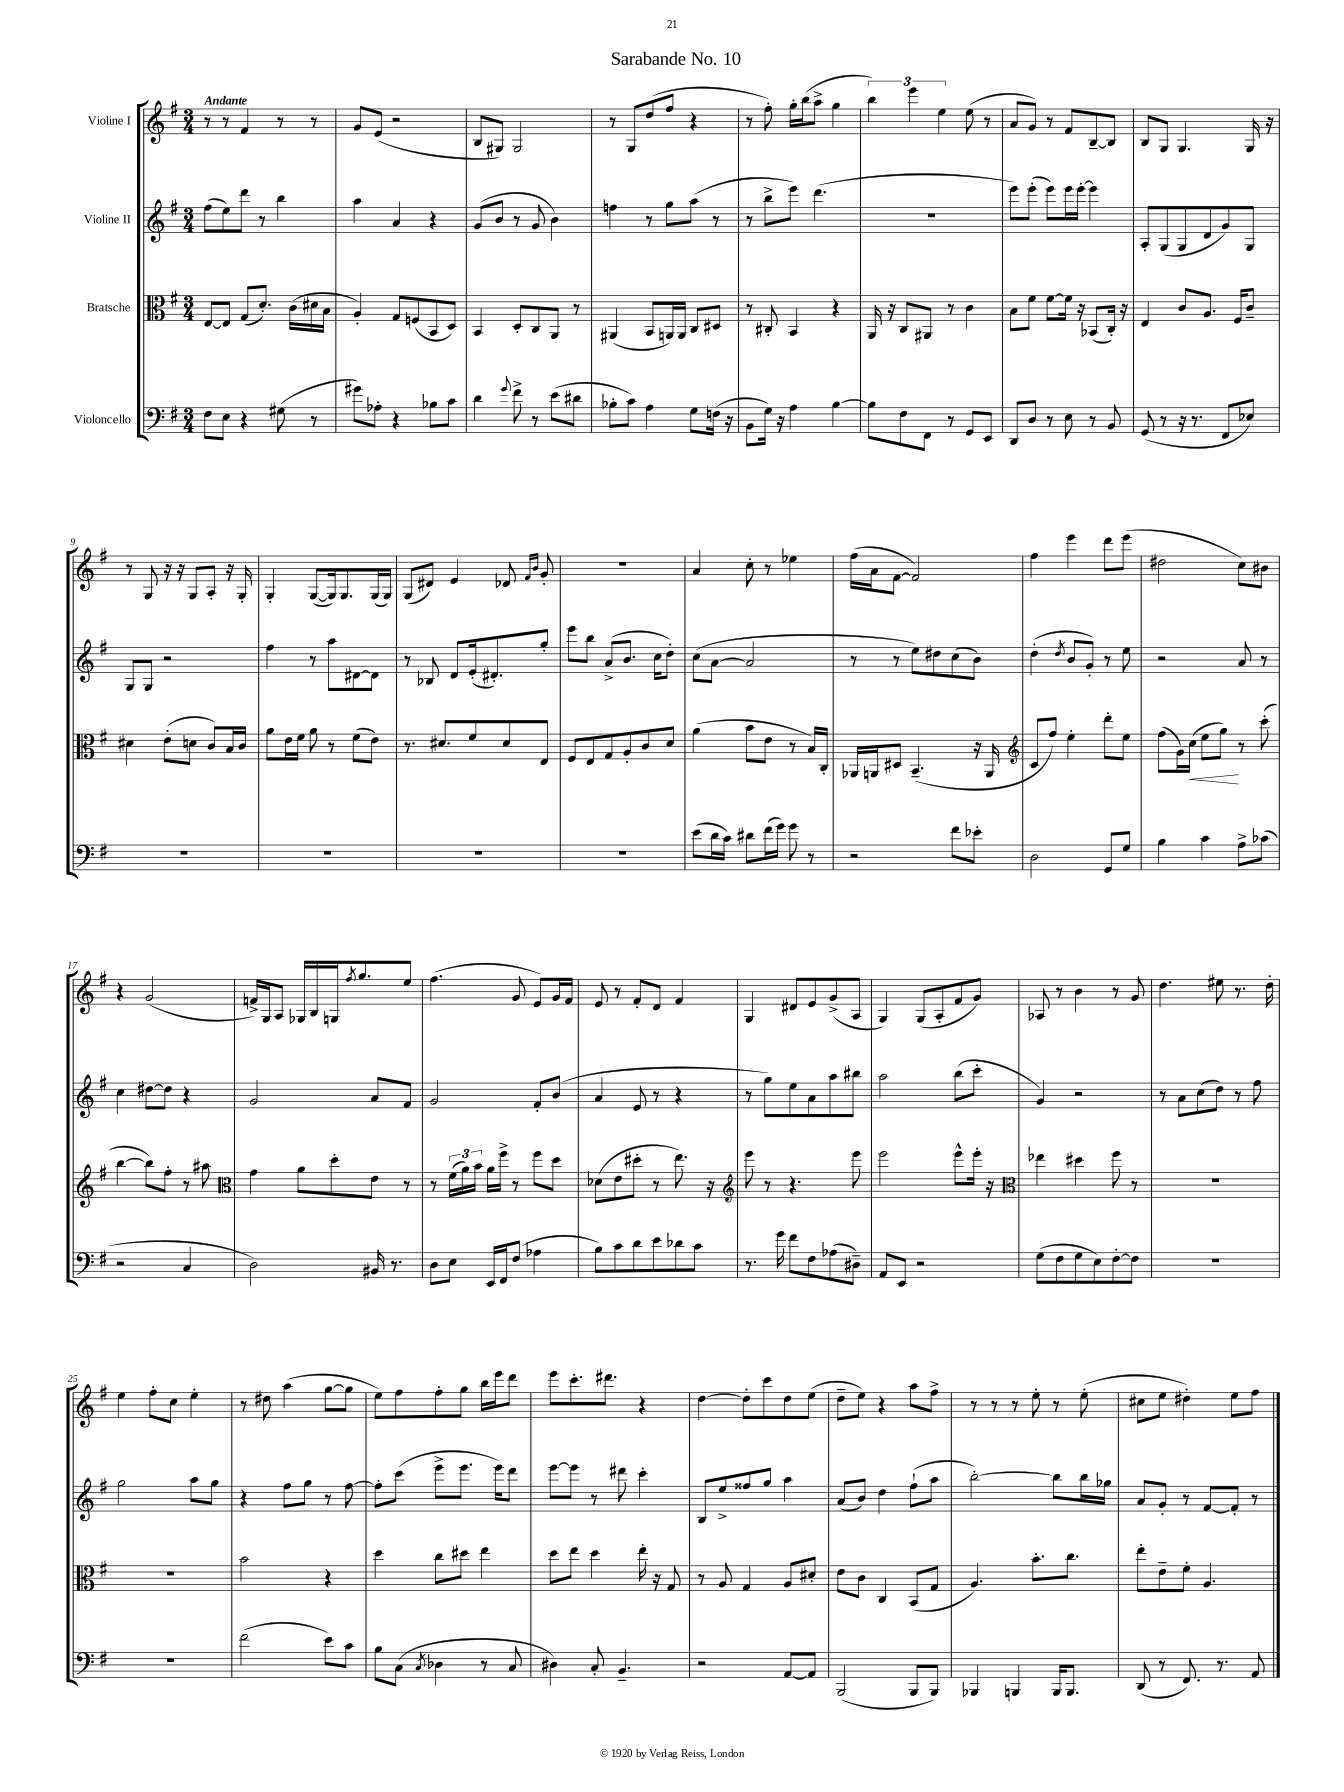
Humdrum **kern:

**kern	**kern	**dynam	**kern	**kern
*part4	*part3	*part3	*part2	*part1
*staff4	*staff3	*staff3	*staff2	*staff1
*I"Violoncello	*I"Bratsche	*	*I"Violine II	*I"Violine I
*clefF4	*clefC3	*	*clefG2	*clefG2
*k[f#]	*k[f#]	*	*k[f#]	*k[f#]
*M3/4	*M3/4	*	*M3/4	*M3/4
=1	=1	=1	=1	=1
!	!	!	!	!LO:TX:a:B:t=Andante
8F#\L	[8E/L	.	(8ff#\L	8r
8E\J	8E/J]	.	8ee\)	8r
4r	(8G/L	.	8ddd\J	4f#/
.	8.d'/J)	.	8r	.
(8G#X\	.	.	4bb\	8r
.	(16c\LL	.	.	.
8r	16d#X\	.	.	8r
.	16B\JJ	.	.	.
=2	=2	=2	=2	=2
8g#X\L)	4A'/)	.	4aa\	8g/L
8A-X'\J	.	.	.	(8e/J
4r	8G/L	.	4a/	2r
.	(8Fn/	.	.	.
8B-X\L	8BB/	.	4r	.
8c\J	8D/J)	.	.	.
=3	=3	=3	=3	=3
4d\	4BB/	.	(8g/L	8B/L
.	.	.	8b/J	8G#X/J)
8qqg/	.	.	.	.
8f#^\	8D'/L	.	8r	2G#/
8r	8C/	.	8g/	.
(8e\L	8AA/J	.	4b\)	.
8d#X\J	8r	.	.	.
=4	=4	=4	=4	=4
8B-X'\L	(4AA#X/	.	4ffn\	8r
8c\J)	.	.	.	8G/L
4A\	8BB/L	.	8r	(8dd/
.	16AAn/L)	.	8gg\L	8ff#/J
.	16AA/JJ	.	.	.
8G\L	8C/L	.	(8aa\J	4r
(16Fn\Jk	8D#X/J	.	8r	.
16r	.	.	.	.
=5	=5	=5	=5	=5
8BB\L	8r	.	8r	8r
16G\Jk)	8C#X'/	.	8bb^\L	8ff#'\)
16r	.	.	.	.
4A\	4BB/	.	8eee\J)	16gg'\LL
.	.	.	.	(16bb\J
.	.	.	(4.ddd\	8aa^\J
[4B\	4r	.	.	4gg\
=6	=6	=6	=6	=6
8B\L]	16AA/	.	2.r	6bb\)
.	16r	.	.	.
8F#\	8C/L	.	.	.
.	.	.	.	6eee\
8FF#\J	8AA#X/J	.	.	.
.	.	.	.	6ee\
8r	8r	.	.	.
8GG/L	4c\	.	.	(8ee\
8EE/J	.	.	.	8r
=7	=7	=7	=7	=7
8DD/L	8B\L	.	8eee\L)	8a/L
8D/J	8f#\J	.	(8eee'\J	8g/J)
8r	[8f#\L	.	8eee\L)	8r
8E\	16f#\Jk]	.	16eee\L	8f#/L
.	16r	.	[16eee'\JJ	.
8r	(8BB-X/L	.	4eee\]	[8B~/
8BB/	16C'/Jk)	.	.	8B/J]
.	16r	.	.	.
=8	=8	=8	=8	=8
(8GG/	4E/	.	8A'/L	8B/L
8r	.	.	(8G/	8G/J
16r	8c/L	.	8G/	4.G/
8.r	.	.	.	.
.	8.A/J	.	8d/	.
8FF#/L	.	.	8g/)	.
.	16F#/KL	.	.	.
8E-X/J)	8c~/J	.	8G/J	16G/
.	.	.	.	16r
!!LO:LB:g=z
=9	=9	=9	=9	=9
2.r	4d#X\	.	8G/L	8r
.	.	.	8G/J	8G/
.	(8e'\L	.	2r	16r
.	.	.	.	16r
.	8dn\J	.	.	8G/L
.	8c/L)	.	.	8A'/J
.	16B/L	.	.	16r
.	16c/JJ	.	.	16G'/
=10	=10	=10	=10	=10
2.r	8a\L	.	4ff#\	4G'/
.	16e\L	.	.	.
.	16f#\JJ	.	.	.
.	8a\	.	8r	([8G/L
.	8r	.	8aa\L	16G/k])
.	.	.	.	8.G/
.	(8f#\L	.	[8d#X\	.
.	8e\J)	.	8d#\J]	(16G/L
.	.	.	.	16G/JJ)
=11	=11	=11	=11	=11
2.r	8.r	.	8r	(8G/L
.	.	.	8B-X/	8d#X/J)
.	8.d#X/L	.	.	.
.	.	.	8d/L	4e/
.	8f#/	.	(16e'/k	.
.	.	.	8.d#X'/)	.
.	8d#/	.	.	8d-X/
.	.	.	.	16qqf#/LL
.	.	.	.	16qqb/JJ
.	8E/J	.	8gg'/J	8g'/
=12	=12	=12	=12	=12
2.r	8F#/L	.	8eee\L	2.r
.	8E/	.	8bb\J	.
.	8G/	.	(8a^/L	.
.	8A'/	.	8.b/J	.
.	8c/	.	.	.
.	.	.	16cc\KL	.
.	8d/J	.	8dd'\J)	.
=13	=13	=13	=13	=13
(8e\L	(4a\	.	(8cc\L	4a/
16d\L	.	.	[8a\J	.
16c\JJ)	.	.	.	.
8d#X\L	8b\L	.	2a/]	8cc'\
(16f#\L	8e\J	.	.	8r
16g\JJ)	.	.	.	.
8g\	8r	.	.	4ee-X\
8r	16B/LL)	.	.	.
.	16C'/JJ	.	.	.
=14	=14	=14	=14	=14
2r	16AA-X/LL	.	8r	(16ff#\LL
.	16AAn/J	.	.	16a\J
.	8D#X/J	.	8r	[8f#\J
.	(4.BB~/	.	8ee\L)	2f#/])
.	.	.	8dd#X\	.
8f#\L	.	.	(8cc\	.
8e-X'\J	16r	.	8b\J)	.
.	16AA/	.	.	.
=15	=15	=15	=15	=15
*	*clefG2	*	*	*
2D\	8c/L	.	(4dd'\	4ff#\
.	8ff#/J)	.	.	.
.	.	.	8qdd/	.
.	4ee'\	.	8b/L	4eee\
.	.	.	8g'/J)	.
8GG/L	8ddd'\L	.	8r	8ddd\L
8G/J	8ee\J	.	8ee\	(8eee\J
=16	=16	=16	=16	=16
4B\	(8ff#\L	.	2r	2dd#X\
.	16g\L)	.	.	.
!	!	!LO:HP:b	!	!
.	(16cc\JJ	<	.	.
4c\	8ee\L	.	.	.
.	8gg\J)	.	.	.
8A^\L	8r	[	8a/	8cc\L)
(8c-X\J	(8ccc'\	.	8r	8b#X\J
!!LO:LB:g=z
=17	=17	=17	=17	=17
2r	[4bb\	.	4cc\	4r
.	8bb\L])	.	[8dd#X\L	(2g/
.	8ff#'\J	.	8dd#\J]	.
4C/	8r	.	4r	.
.	8aa#X\	.	.	.
=18	=18	=18	=18	=18
*	*clefC3	*	*	*
2D\)	4g\	.	2g/	16fn^/LL)
.	.	.	.	16G/J
.	.	.	.	8A/J
.	8a\L	.	.	16G-X/LL
.	.	.	.	16B/
.	8dd'\	.	.	16Gn/J
.	.	.	.	8qff#/
.	.	.	.	8.gg/
16BB#X/	8e\J	.	8a/L	.
8.r	.	.	.	.
.	8r	.	8f#/J	8ee/J
=19	=19	=19	=19	=19
8D\L	8r	.	2g/	(4.ff#\
8E\J	(24f#\LL	.	.	.
.	24a\)	.	.	.
.	24b\JJ	.	.	.
16EE/LL	16a\LL	.	.	.
16FF#/J	16ff#^\JJ	.	.	.
(8F#/J	8r	.	.	8g/
4A-X\	8ff#\L	.	8f#'/L	8e/L)
.	8dd\J	.	(8b/J	16g/L
.	.	.	.	16f#/JJ
=20	=20	=20	=20	=20
8B\L)	(8d-X\L	.	4a/	8e/
8c\	8e\	.	.	8r
8d\	8dd#X'\J	.	8e/	8f#'/L
8e\	8r	.	8r	8d/J
8d-X\	8.ee\)	.	4r	4f#/
8c\J	.	.	.	.
.	16r	.	.	.
=21	=21	=21	=21	=21
*	*clefG2	*	*	*
8.r	8eee\	.	8r	4G/
.	8r	.	8gg\L)	.
16g\	.	.	.	.
8f#\L	4.r	.	8ee\	8d#X/L
8F#\	.	.	8a\	8e/
(8A-X\	.	.	8aa\	(8g^/
8D#X~\J)	8eee\	.	8bb#X\J	8A/J
=22	=22	=22	=22	=22
8AA/L	2eee\	.	2aa\	4G/)
8EE/J	.	.	.	.
2r	.	.	.	(8G/L
.	.	.	.	8A'/
.	8eee^^\L	.	(8bb\L	8f#/
.	16eee'\Jk	.	8ccc'\J	8g/J)
.	16r	.	.	.
=23	=23	=23	=23	=23
*	*clefC3	*	*	*
(8G\L	4ee-X\	.	4g/)	8A-X/
8F#\	.	.	.	8r
8G\	4dd#X\	.	2r	4b\
8E\)	.	.	.	.
[8F#'\	8ff#\	.	.	8r
8F#\J]	8r	.	.	8g/
=24	=24	=24	=24	=24
2.r	2.r	.	8r	4.dd\
.	.	.	8a\L	.
.	.	.	(8cc\	.
.	.	.	8dd\J)	8ee#X\
.	.	.	8r	8.r
.	.	.	8ff#\	.
.	.	.	.	16dd'\
!!LO:LB:g=z
=25	=25	=25	=25	=25
2.r	2.r	.	2gg\	4ee\
.	.	.	.	8ff#'\L
.	.	.	.	8cc\J
.	.	.	8aa\L	4ee'\
.	.	.	8gg\J	.
=26	=26	=26	=26	=26
(2f#\	2b\	.	4r	8r
.	.	.	.	8dd#X\
.	.	.	8ff#\L	(4aa\
.	.	.	8gg\J	.
8e\L)	4r	.	8r	[8gg\L
8c\J	.	.	[8ff#\	8gg\J]
=27	=27	=27	=27	=27
8B\L	4dd\	.	8ff#'\L]	8ee\L)
(8C\J	.	.	(8ccc\J	8ff#\
8qC/	.	.	.	.
4D-X\	8cc\L	.	8eee^\L	8ff#'\
.	8dd#X\J	.	8.eee\J	8gg\J
8r	4ee\	.	.	16bb\LL
.	.	.	16eee\KL)	16eee\J
8C/	.	.	8ddd\J	8ddd\J
=28	=28	=28	=28	=28
4D#X\)	8dd\L	.	[8eee\L	8eee\L
.	8ee\J	.	8eee\J]	8.ccc'\
8C'/	4dd\	.	8r	.
.	.	.	.	8.ddd#X\J
4.BB~/	.	.	8ddd#X\	.
.	16ee'\	.	4ccc'\	4r
.	16r	.	.	.
.	8G/	.	.	.
=29	=29	=29	=29	=29
2r	8r	.	8B/L	[4dd\
.	8A/	.	8ee^/	.
.	4G/	.	8ff##X/	8dd'\L]
.	.	.	8gg/J	8ccc\
[8AA/L	8A/L	.	4aa\	8dd\
8AA/J]	8d#X'/J	.	.	(8ee\J
=30	=30	=30	=30	=30
(2BBB/	8e\L	.	(8a/L	8dd~\L
.	8c\J	.	8b/J)	8ee\J)
.	4C/	.	4dd\	4r
8BBB/L	(8BB/L	.	(8ff#`\L	8aa\L
8BBB/J)	8G/J	.	8aa\J	8ff#^\J
=31	=31	=31	=31	=31
4BBB-X/	4.A/)	.	[2bb'\)	8r
.	.	.	.	8r
4BBBn/	.	.	.	8r
.	8.b'\L	.	.	8ee'\
16BBB/KL	.	.	8bb\L]	8r
8.BBB/J	8.cc\J	.	.	.
.	.	.	16bb\L	(8ee'\
.	.	.	16gg-X\JJ	.
=32	=32	=32	=32	=32
(8DD/	8ee'\L	.	8a/L	8cc#X\L
8r	8e~\	.	8g'/J	8ee\J
8.FF#/)	8f#'\J	.	8r	4dd#X'\)
.	4.A/	.	[8f#/L	.
8.r	.	.	.	.
.	.	.	8f#'/J]	8ee\L
8AA/	.	.	8r	8ff#\J
==	==	==	==	==
*-	*-	*-	*-	*-
